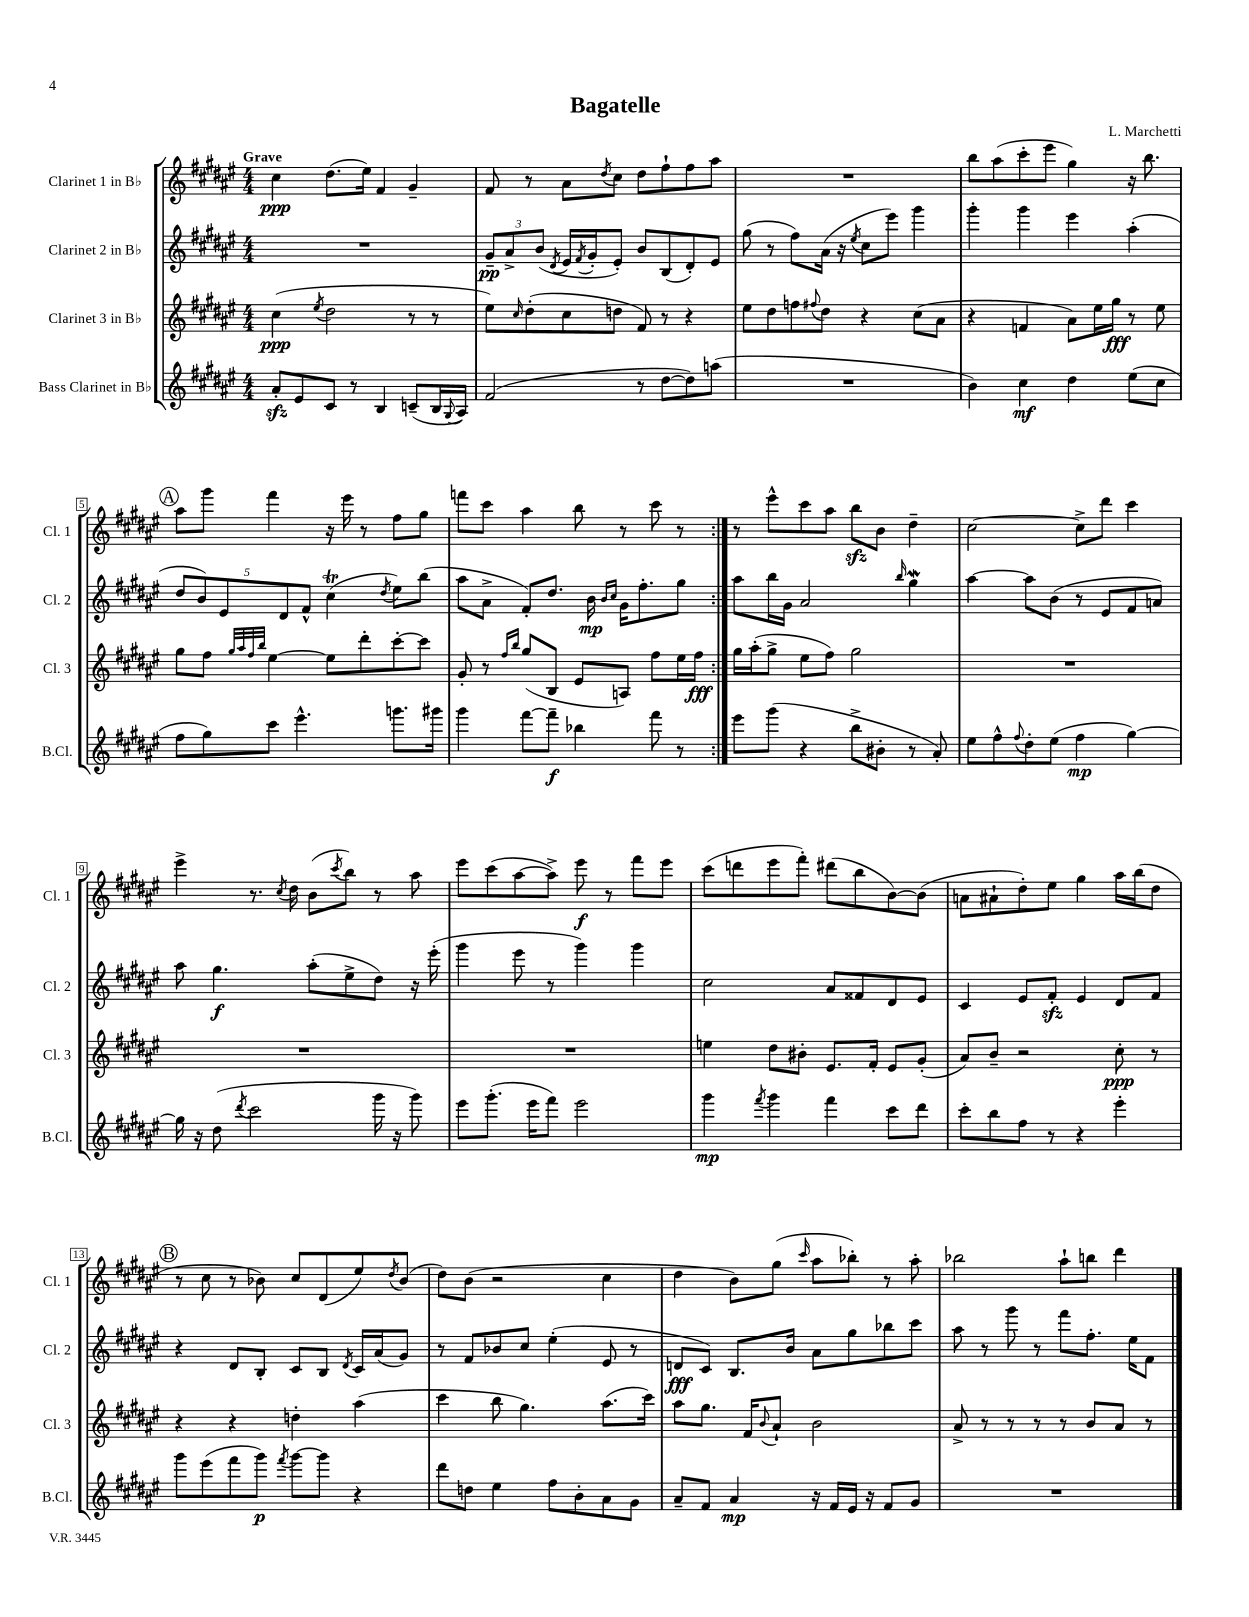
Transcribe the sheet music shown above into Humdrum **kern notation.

**kern	**kern	**kern	**kern
*staff4	*staff3	*staff2	*staff1
*clefG2	*clefG2	*clefG2	*clefG2
*k[f#c#g#d#a#e#]	*k[f#c#g#d#a#e#]	*k[f#c#g#d#a#e#]	*k[f#c#g#d#a#e#]
*M4/4	*M4/4	*M4/4	*M4/4
8a#'/L	(4cc#\	1r	4cc#\
8e#/	.	.	.
.	8qee#/	.	.
8c#/J	2dd#\	.	(8.dd#\L
8r	.	.	.
.	.	.	16ee#\Jk)
4B/	.	.	4f#/
(8c~/L	8r	.	4g#~/
16B/L	8r	.	.
8qqG#/	.	.	.
16A#/JJ)	.	.	.
=	=	=	=
(2f#/	8ee#\L)	12g#~/L	8f#/
.	.	12a#^/	.
.	16qqcc#/	.	.
.	(8dd#'\	.	8r
.	.	(12b/J	.
.	.	8qd#/	.
.	8cc#\	16e#/LL	8a#\L
.	.	8qf#/	.
.	.	16g#'/J	.
.	.	.	8qdd#/
.	8dd\J	8e#'/J)	8cc#\J
8r	8f#/)	8b/L	8dd#\L
[8dd#\L	8r	(8B/	8ff#`\
8dd#\])	4r	8d#'/)	8ff#\
(8aa\J	.	8e#/J	8aa#\J
=	=	=	=
1r	8ee#\L	(8gg#\	1r
.	8dd#\	8r	.
.	8ff\	8ff#\L)	.
.	8qqff#/	.	.
.	8dd#\J	(16a#\Jk	.
.	.	16r	.
.	.	8qee#/	.
.	4r	8cc#\L	.
.	.	8eee#\J)	.
.	(8cc#\L	4ggg#\	.
.	8a#\J	.	.
=	=	=	=
4b\)	4r	4ggg#'\	8bb\L
.	.	.	(8aa#\
4cc#\	4f/	4ggg#\	8ccc#'\
.	.	.	8eee#\J
4dd#\	8a#\L)	4eee#\	4gg#\)
.	16ee#\L	.	.
.	16gg#\JJ	.	.
(8ee#\L	8r	(4aa#'\	16r
.	.	.	8.bb\
8cc#\J	8ee#\	.	.
=	=	=	=
8ff#\L	8gg#\L	10dd#/L	8aa#\L
.	.	10b/)	.
8gg#\)	8ff#\J	.	8ggg#\J
.	.	10e#/	.
.	32qqgg#/LLL	.	.
.	32qqaa#/	.	.
.	32qqff#/	.	.
.	32qqbb/JJJ	.	.
8ccc#\J	[4ee#\	.	4fff#\
.	.	10d#/	.
4.eee#^^\	.	.	.
.	.	10f#^^/J	.
.	8ee#\]L	(4cc#\	16r
.	.	.	16eee#\
.	8ddd#'\	.	8r
.	.	8qdd#/	.
8.ggg\L	[8ccc#'\	8ee#\L)	8ff#\L
.	8ccc#\]J	(8bb\J	8gg#\J
16ggg#\Jk	.	.	.
=	=	=	=
4ggg#\	8g#'/	8aa#\L	8fff\L
.	8r	8a#^\J	8ccc#\J
.	16qqff#/LL	.	.
.	16qqbb/JJ	.	.
[8fff#\L	(8gg#/L	8f#'/L)	4aa#\
8fff#~\]J	8B/J	8.dd#/J	.
4bb-\	8e#/L	.	8bb\
.	.	16b\	.
.	.	16qqb/LL	.
.	.	16qqcc#/JJ	.
.	8A/J)	16g#\LK	8r
.	.	8.ff#'\	.
8fff#\	8ff#\L	.	8ccc#\
8r	16ee#\L	8gg#\J	8r
.	16ff#\JJ	.	.
=:|!	=:|!	=:|!	=:|!
8eee#\L	16gg#\LL	8aa#\L	8r
.	(16aa#'\J	.	.
(8ggg#\J	8gg#^\J	16bb\L	8eee#^^\L
.	.	16g#\JJ	.
4r	8ee#\L	2a#/	8ccc#\
.	8ff#\J)	.	8aa#\J
8bb^\L	2gg#\	.	8bb\L
8b#'\J	.	.	8b\J
.	.	16qqbb/	.
8r	.	4gg#\	4dd#~\
8a#'/)	.	.	.
=	=	=	=
8ee#\L	1r	[4aa#\	[2cc#\
8ff#^^\	.	.	.
8qqff#/	.	.	.
8dd#'\	.	8aa#\]L	.
(8ee#\J	.	(8b\J	.
4ff#\	.	8r	8cc#^\]L
.	.	8e#/L	8ddd#\J
[4gg#\)	.	8f#/	4ccc#\
.	.	8a/J)	.
=	=	=	=
16gg#\]	1r	8aa#\	4eee#^\
16r	.	.	.
(8dd#\	.	4.gg#\	.
8qddd#/	.	.	.
2ccc#\	.	.	8.r
.	.	.	8qcc#/
.	.	.	16dd#\
.	.	(8aa#'\L	(8b\L
.	.	.	8qccc#/
.	.	8ee#^\	8bb\J)
16ggg#\	.	8dd#\J)	8r
16r	.	.	.
8ggg#\)	.	16r	8aa#\
.	.	(16eee#'\	.
=	=	=	=
8eee#\L	1r	4ggg#\	8eee#\L
(8.ggg#'\J	.	.	(8ccc#\
.	.	8eee#\	[8aa#\
16eee#\LK	.	.	.
8fff#\J)	.	8r	8aa#^\]J)
2eee#\	.	4ggg#\)	8eee#\
.	.	.	8r
.	.	4ggg#\	8fff#\L
.	.	.	8eee#\J
=	=	=	=
4ggg#\	4ee\	2cc#\	(8ccc#\L
.	.	.	8ddd\
8qfff#/	.	.	.
4ggg#\	8dd#\L	.	8eee#\
.	8b#'\J	.	8fff#'\J)
4fff#\	8.e#/L	8a#/L	(8ddd#\L
.	.	8f##/	8bb\
.	16f#'/Jk	.	.
8ccc#\L	8e#/L	8d#/	[8b\)
8ddd#\J	(8g#'/J	8e#/J	(8b\]J
=	=	=	=
8ccc#'\L	8a#/L)	4c#/	8a\L
8bb\	8b~/J	.	8a#`\
8ff#\J	2r	8e#/L	8dd#'\)
8r	.	8f#'/J	8ee#\J
4r	.	4e#/	4gg#\
4eee#'\	8cc#'\	8d#/L	16aa#\LL
.	.	.	(16bb\J
.	8r	8f#/J	8dd#\J
=	=	=	=
8ggg#\L	4r	4r	8r
(8eee#\	.	.	8cc#\
8fff#\	4r	8d#/L	8r
8ggg#\J)	.	8B'/J	8b-\)
8qfff#/	.	.	.
[8ggg#\L	4dd'\	8c#/L	8cc#/L
8ggg#\]J	.	8B/J	(8d#/
.	.	8qd#/	.
4r	(4aa#\	16c#/LL	8ee#/)
.	.	(16a#/J	.
.	.	.	8qdd#/
.	.	8g#/J)	(8b-/J
=	=	=	=
8ddd#\L	4ccc#\	8r	8dd#\L)
8dd\J	.	8f#/L	(8b\J
4ee#\	8bb\	8b-/	2r
.	4.gg#\)	8cc#/J	.
8ff#\L	.	(4ee#'\	.
8b'\	.	.	.
8a#\	(8.aa#\L	8e#/	4cc#\
8g#\J	.	8r	.
.	16ccc#\Jk)	.	.
=	=	=	=
8a#~/L	8aa#\L	8d/L	4dd#\
8f#/J	8.gg#\J	8c#/J)	.
4a#/	.	8.B/L	8b\L)
.	16f#/LK	.	.
.	8qqb/	.	.
.	8a#`/J	.	(8gg#\J
.	.	16b/Jk	.
.	.	.	16qqccc#/
16r	2b\	8a#\L	8aa#\L
16f#/LL	.	.	.
16e#/JJ	.	8gg#\	8bb-'\J)
16r	.	.	.
8f#/L	.	8bb-\	8r
8g#/J	.	8ccc#\J	8aa#'\
=	=	=	=
1r	8a#^/	8aa#\	2bb-\
.	8r	8r	.
.	8r	8ggg#\	.
.	8r	8r	.
.	8r	8fff#\L	8aa#`\L
.	8b/L	8.ff#'\J	8bb\J
.	8a#/J	.	4ddd#\
.	.	16ee#\LK	.
.	8r	8f#\J	.
==	==	==	==
*-	*-	*-	*-
